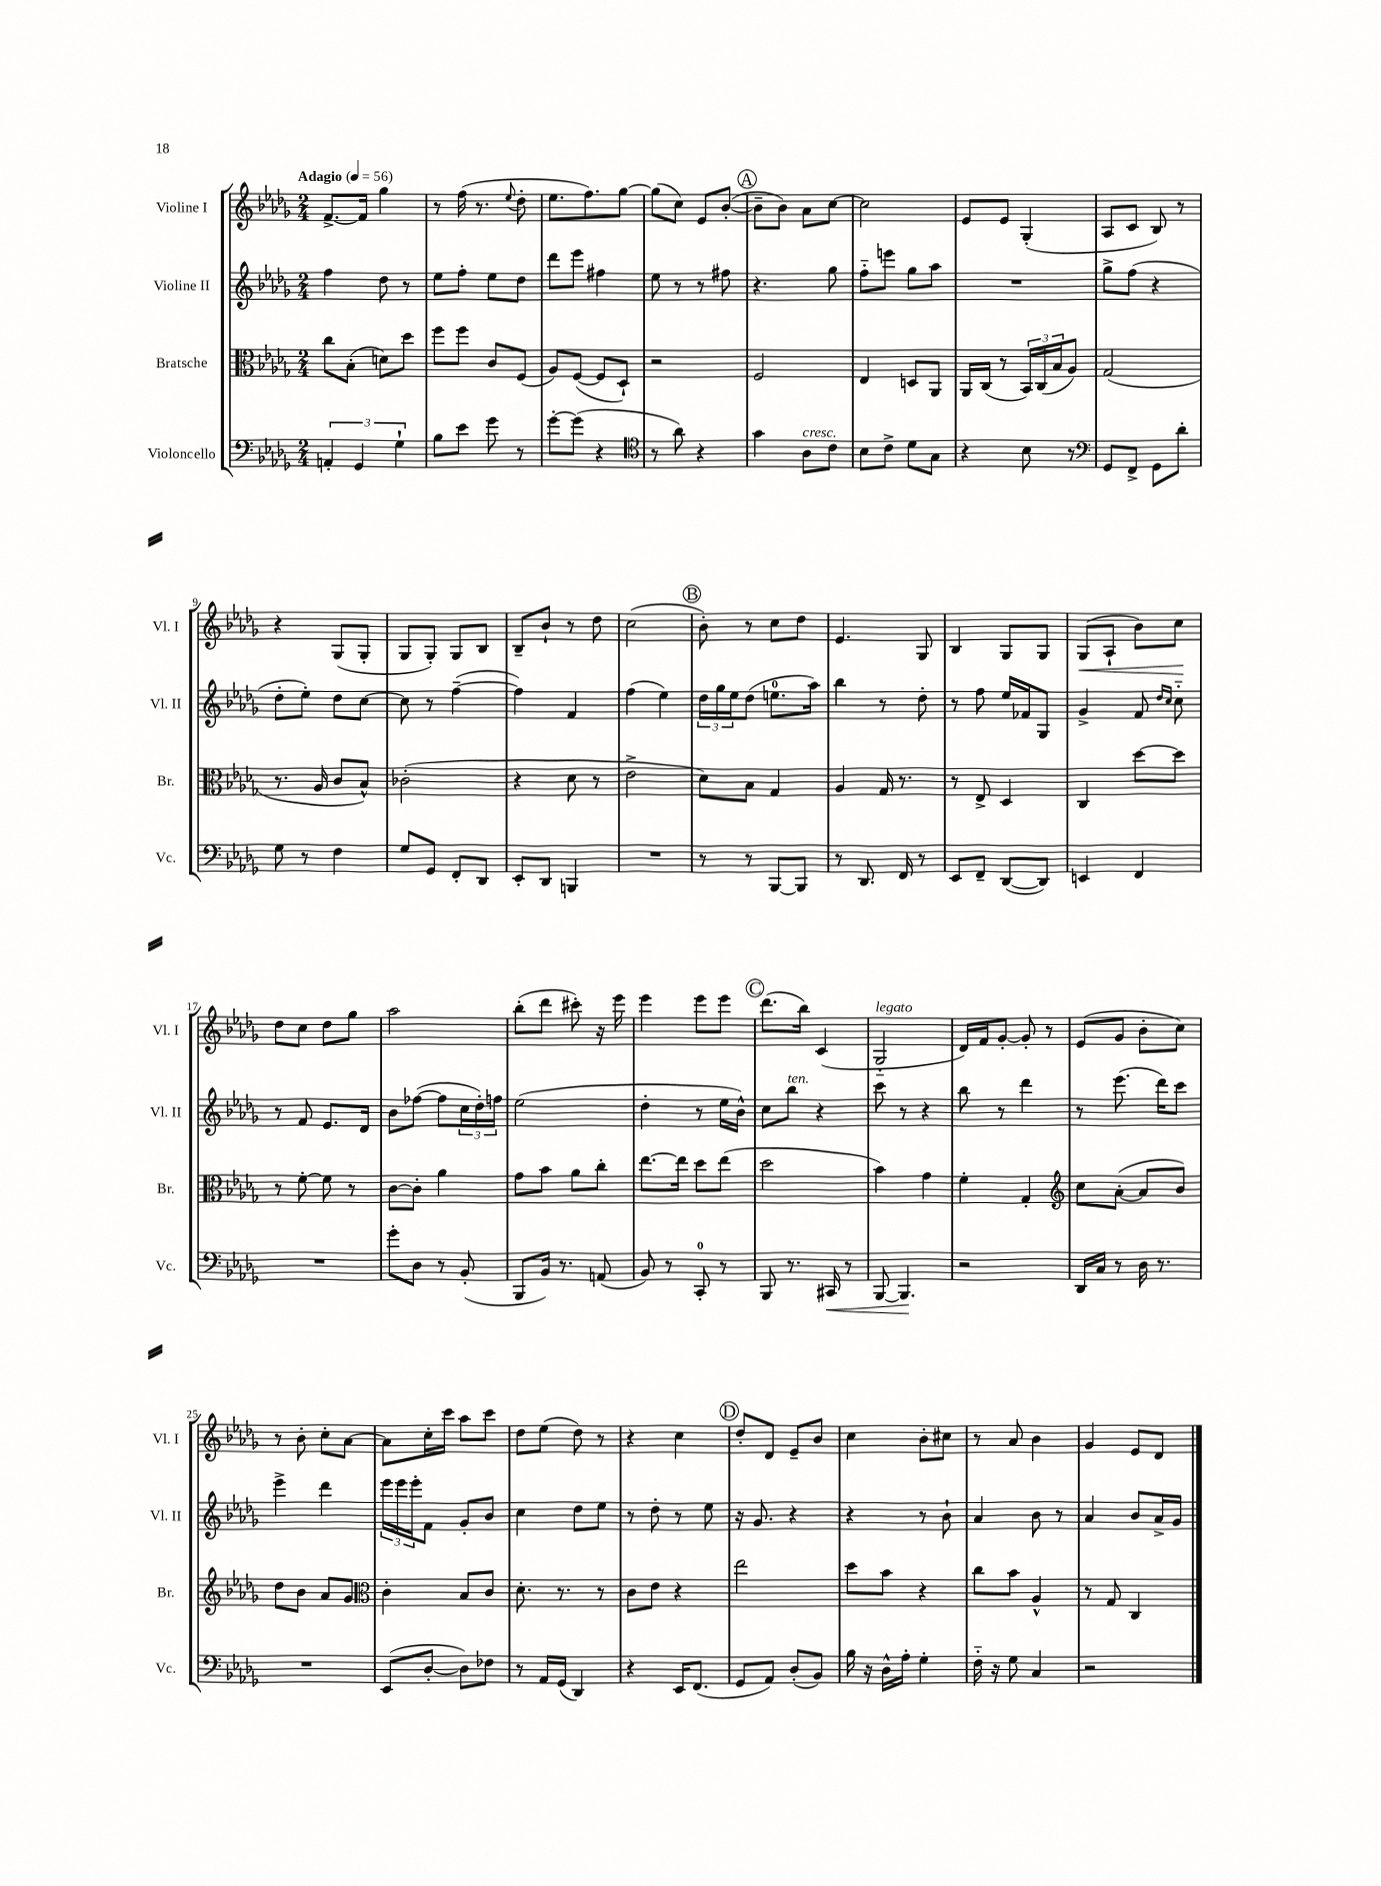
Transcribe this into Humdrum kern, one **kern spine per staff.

**kern	**dynam	**kern	**kern	**kern	**dynam
*part4	*part4	*part3	*part2	*part1	*part1
*staff4	*staff4	*staff3	*staff2	*staff1	*staff1
*I"Violoncello	*	*I"Bratsche	*I"Violine II	*I"Violine I	*
*I'Vc.	*	*I'Br.	*I'Vl. II	*I'Vl. I	*
*clefF4	*	*clefC3	*clefG2	*clefG2	*
*k[b-e-a-d-g-]	*	*k[b-e-a-d-g-]	*k[b-e-a-d-g-]	*k[b-e-a-d-g-]	*
*M2/4	*	*M2/4	*M2/4	*M2/4	*
*MM56	*	*MM56	*MM56	*MM56	*
=1	=1	=1	=1	=1	=1
!	!	!	!	!LO:TX:a:B:t=Adagio	!
6AAn'/	.	8cc\L	4ff\	[8.f^/L	.
.	.	(8B-'\J	.	.	.
6GG-/	.	.	.	.	.
.	.	.	.	16f/Jk]	.
.	.	8dn\L)	8dd-\	4gg-\	.
6G-`\	.	.	.	.	.
.	.	8dd-\J	8r	.	.
=2	=2	=2	=2	=2	=2
8B-\L	.	8ff\L	8ee-\L	8r	.
8e-\J	.	8ff\J	8ff'\J	(16ff\	.
.	.	.	.	8.r	.
8g-\	.	8c/L	8ee-\L	.	.
.	.	.	.	8qqee-/	.
8r	.	(8F/J	8dd-\J	8dd-'\	.
=3	=3	=3	=3	=3	=3
[8g-'\L	.	8A-/L)	8ddd-\L	8.ee-\L	.
(8g-\J]	.	([8F/J	8eee-\J	.	.
.	.	.	.	8.ff\)	.
4r	.	8F/L]	4ff#X\	.	.
.	.	8D-`/J)	.	[8gg-\J	.
=4	=4	=4	=4	=4	=4
*clefC4	*	*	*	*	*
8r	.	2r	8ee-\	(8gg-\L]	.
8a-\)	.	.	8r	8cc\J)	.
4r	.	.	8r	8e-/L	.
.	.	.	8ff#X\	([8b-'/J	.
!!LO:REH:place=s1:t=A
=5	=5	=5	=5	=5	=5
4g-\	.	2F/	4.r	8b-~\L]	.
.	.	.	.	8b-\J)	.
!LO:TX:a:i:t=cresc.	!	!	!	!	!
8A-\L	.	.	.	8a-\L	.
8c\J	.	.	8gg-\	[8cc\J	.
=6	=6	=6	=6	=6	=6
8B-\L	.	4E-/	8ff\L	2cc\]	.
8c^\J	.	.	8eeen\J	.	.
8d-\L	.	8Dn/L	8gg-\L	.	.
8G-\J	.	8AA-/J	8aa-\J	.	.
=7	=7	=7	=7	=7	=7
4r	.	16AA-/LL	2r	8e-/L	.
.	.	(16C/JJ	.	.	.
.	.	8r	.	8e-/J	.
8B-\	.	24BB-/LL)	.	(4G-'/	.
.	.	(24C/	.	.	.
.	.	24B-/J	.	.	.
8r	.	8A-/J)	.	.	.
=8	=8	=8	=8	=8	=8
*clefF4	*	*	*	*	*
8GG-/L	.	(2G-/	8gg-^\L	8A-/L	.
8FF^/J	.	.	(8ff\J	8c/J	.
8GG-\L	.	.	4r	8B-/)	.
8d-'\J	.	.	.	8r	.
!!LO:LB:g=z
=9	=9	=9	=9	=9	=9
8G-\	.	8.r	8dd-'\L	4r	.
8r	.	.	8ee-'\J)	.	.
.	.	16A-/	.	.	.
4F\	.	8c/L	8dd-\L	(8G-/L	.
.	.	8B-^^/J)	[8cc\J	8G-'/J	.
=10	=10	=10	=10	=10	=10
8G-/L	.	(2c-X'\	8cc\]	8G-/L	.
8GG-/J	.	.	8r	8G-'/J)	.
8FF'/L	.	.	([4ff~\	8G-/L	.
8DD-/J	.	.	.	8B-/J	.
=11	=11	=11	=11	=11	=11
8EE-'/L	.	4r	4ff\])	8B-~/L	.
8DD-/J	.	.	.	8b-`/J	.
4BBBn/	.	8d-\	4f/	8r	.
.	.	8r	.	8dd-\	.
=12	=12	=12	=12	=12	=12
2r	.	2e-^\	(4ff\	(2cc\	.
.	.	.	4ee-\)	.	.
!!LO:REH:place=s1:t=B
=13	=13	=13	=13	=13	=13
8r	.	8d-\L)	24dd-\LL	8b-'\)	.
.	.	.	24gg-\	.	.
.	.	.	24ee-\J	.	.
8r	.	8B-\J	(8dd-\J	8r	.
[8BBB-/L	.	4G-/	8.een\L	8cc\L	.
8BBB-/J]	.	.	.	8dd-\J	.
.	.	.	16aa-\Jk)	.	.
=14	=14	=14	=14	=14	=14
8r	.	4A-/	4bb-\	4.e-/	.
8.DD-/	.	.	.	.	.
.	.	16G-/	8r	.	.
16FF/	.	8.r	.	.	.
8r	.	.	8dd-'\	8G-/	.
=15	=15	=15	=15	=15	=15
8EE-/L	.	8r	8r	4B-/	.
8FF~/J	.	8E-^/	8ff\	.	.
([8DD-/L	.	4D-/	16ee-/LL	8G-/L	.
.	.	.	16f-X/J	.	.
8DD-/J])	.	.	8G-/J	8G-/J	.
=16	=16	=16	=16	=16	=16
!	!	!	!	!	!LO:HP:b
4EEn/	.	4C/	4g-^/	(8G-/L	<
.	.	.	.	8A-`/J	.
4FF/	.	[8dd-\L	8f/	8b-\L)	.
.	.	.	16qqdd-/LL	.	.
.	.	.	16qqcc/JJ	.	.
.	.	8dd-\J]	8cc\	8cc\J	.
.	.	.	.	.	[
!!LO:LB:g=z
=17	=17	=17	=17	=17	=17
2r	.	8r	8r	8dd-\L	.
.	.	[8f'\	8f/	8cc\J	.
.	.	8f\]	8.e-/L	8dd-\L	.
.	.	8r	.	8gg-\J	.
.	.	.	16d-/Jk	.	.
=18	=18	=18	=18	=18	=18
8g-'\L	.	[8c\L	8b-\L	2aa-\	.
8D-\J	.	8c'\J]	([8ff-X\J	.	.
8r	.	4a-\	8ff-\L]	.	.
(8BB-'/	.	.	24cc\L	.	.
.	.	.	24dd-'\)	.	.
.	.	.	24ffn\JJ	.	.
=19	=19	=19	=19	=19	=19
8BBB-/L	.	8g-\L	(2ee-\	(8bb-'\L	.
16BB-/Jk)	.	8b-\J	.	8ddd-\J	.
8.r	.	.	.	.	.
.	.	8a-\L	.	8ccc#X'\)	.
(8AAn/	.	8cc'\J	.	16r	.
.	.	.	.	16eee-\	.
=20	=20	=20	=20	=20	=20
8BB-/)	.	[8.ee-\L	4dd-'\	4eee-\	.
8r	.	.	.	.	.
.	.	16ee-\Jk]	.	.	.
8CC'/	.	8dd-\L	8r	8eee-\L	.
8r	.	(8ee-\J	16ee-\LL	8eee-\J	.
.	.	.	16b-^^\JJ)	.	.
!!LO:REH:place=s1:t=C
=21	=21	=21	=21	=21	=21
8BBB-/	.	2dd-\	8cc\L	(8.ddd-\L	.
!	!	!	!LO:TX:a:i:t=ten.	!	!
8.r	.	.	8bb-\J	.	.
.	.	.	.	16bb-\Jk)	.
.	.	.	4r	(4c/	.
!	!LO:HP:b	!	!	!	!
16CC#X/	<	.	.	.	.
8r	.	.	.	.	.
=22	=22	=22	=22	=22	=22
!	!	!	!	!LO:TX:a:i:t=legato	!
[8BBB-/	.	4b-\)	8ccc\	2G-/	.
4.BBB-/]	.	.	8r	.	.
.	.	4g-\	4r	.	.
.	[	.	.	.	.
=23	=23	=23	=23	=23	=23
2r	.	4f'\	8bb-\	16d-/LL)	.
.	.	.	.	16f/J	.
.	.	.	8r	[8g-'/J	.
.	.	4G-'/	4ddd-\	8g-'/]	.
.	.	.	.	8r	.
=24	=24	=24	=24	=24	=24
*	*	*clefG2	*	*	*
16DD-/LL	.	8cc\L	8r	(8e-/L	.
16C/JJ	.	.	.	.	.
8r	.	([8a-'\J	(8.eee-\	8g-/J	.
16D-\	.	8a-/L]	.	8b-'\L	.
8.r	.	.	16ddd-\KL)	.	.
.	.	8b-/J)	8ccc\J	8cc\J)	.
!!LO:LB:g=z
=25	=25	=25	=25	=25	=25
2r	.	8dd-\L	4eee-^\	8r	.
.	.	8b-\J	.	8b-'\	.
.	.	8a-/L	4ddd-\	8cc'\L	.
.	.	8g-/J	.	[8a-\J	.
=26	=26	=26	=26	=26	=26
*	*	*clefC3	*	*	*
(8EE-/L	.	4c'\	24eee-\LL	8a-\L]	.
.	.	.	24eee-\	.	.
.	.	.	24eee-'\J	.	.
[8D-'/J	.	.	8f\J	16cc'\L	.
.	.	.	.	16ccc\JJ	.
8D-\L])	.	8B-/L	8g-'/L	8aa-\L	.
8F-X\J	.	8c/J	8b-/J	8ccc\J	.
=27	=27	=27	=27	=27	=27
8r	.	8.d-'\	4cc\	8dd-\L	.
16AA-/LL	.	.	.	(8ee-\J	.
(16GG-/JJ	.	8.r	.	.	.
4DD-/)	.	.	8dd-\L	8dd-\)	.
.	.	8r	8ee-\J	8r	.
=28	=28	=28	=28	=28	=28
4r	.	8c\L	8r	4r	.
.	.	8e-\J	8dd-'\	.	.
16EE-/KL	.	4r	8r	4cc\	.
(8.FF/J	.	.	.	.	.
.	.	.	8ee-\	.	.
!!LO:REH:place=s1:t=D
=29	=29	=29	=29	=29	=29
8GG-/L	.	2ee-\	16r	8dd-'/L	.
.	.	.	8.g-/	.	.
8AA-/J)	.	.	.	8d-/J	.
(8D-'/L	.	.	4r	8e-~/L	.
8BB-/J)	.	.	.	8b-/J	.
=30	=30	=30	=30	=30	=30
16B-\	.	8dd-\L	4r	4cc\	.
16r	.	.	.	.	.
16D-^^\LL	.	8b-\J	.	.	.
16A-'\JJ	.	.	.	.	.
4G-'\	.	4r	8r	8b-'\L	.
.	.	.	8b-`\	8cc#X\J	.
=31	=31	=31	=31	=31	=31
16F\	.	8cc\L	4a-/	8r	.
16r	.	.	.	.	.
8G-\	.	8b-\J	.	8a-/	.
4C/	.	4A-^^/	8b-\	4b-\	.
.	.	.	8r	.	.
=32	=32	=32	=32	=32	=32
2r	.	8r	4a-/	4g-/	.
.	.	8G-/	.	.	.
.	.	4C/	8b-/L	8e-/L	.
.	.	.	16a-^/L	8d-/J	.
.	.	.	16g-/JJ	.	.
==	==	==	==	==	==
*-	*-	*-	*-	*-	*-
